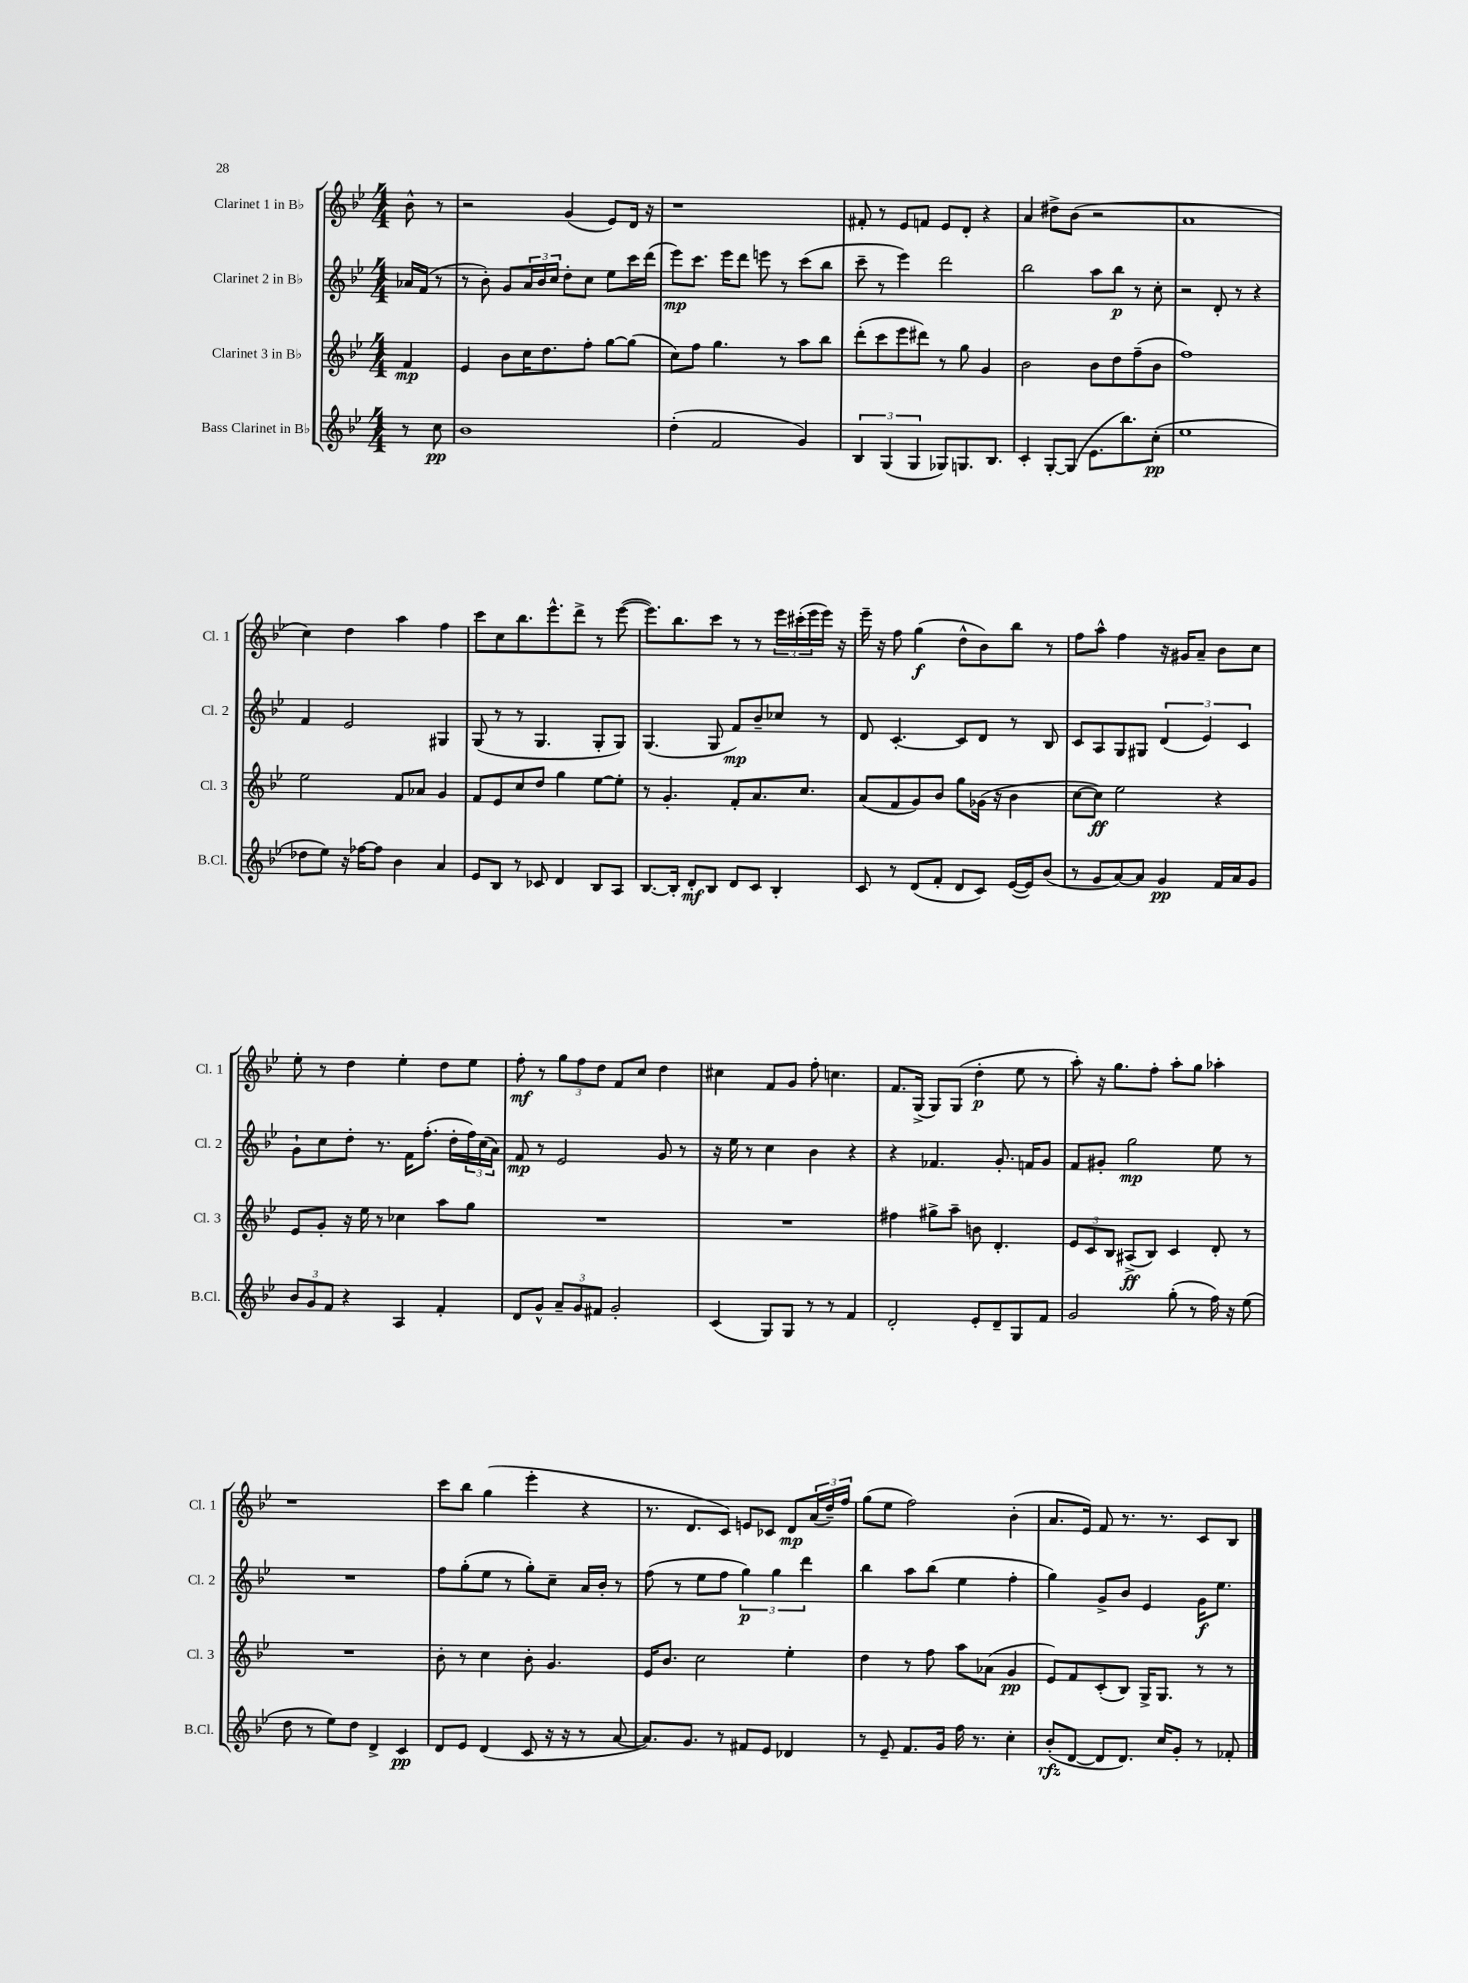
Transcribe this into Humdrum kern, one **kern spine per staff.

**kern	**dynam	**kern	**dynam	**kern	**dynam	**kern	**dynam
*part4	*part4	*part3	*part3	*part2	*part2	*part1	*part1
*staff4	*staff4	*staff3	*staff3	*staff2	*staff2	*staff1	*staff1
*I"Bass Clarinet in B♭	*	*I"Clarinet 3 in B♭	*	*I"Clarinet 2 in B♭	*	*I"Clarinet 1 in B♭	*
*I'B.Cl.	*	*I'Cl. 3	*	*I'Cl. 2	*	*I'Cl. 1	*
*clefG2	*	*clefG2	*	*clefG2	*	*clefG2	*
*k[b-e-]	*	*k[b-e-]	*	*k[b-e-]	*	*k[b-e-]	*
*M4/4	*	*M4/4	*	*M4/4	*	*M4/4	*
=	=	=	=	=	=	=	=
8r	.	4f/	mp	16a-X/LL	.	8b-^^\	.
.	.	.	.	(16f/JJ	.	.	.
8cc\	pp	.	.	8r	.	8r	.
=1	=1	=1	=1	=1	=1	=1	=1
1b-	.	4e-/	.	8r	.	2r	.
.	.	.	.	8b-'\)	.	.	.
.	.	8b-\L	.	8g/L	.	.	.
.	.	16cc\K	.	24a/L	.	.	.
.	.	.	.	24b-/	.	.	.
.	.	8.dd\	.	.	.	.	.
.	.	.	.	24cc/JJ	.	.	.
.	.	.	.	8dd'\L	.	(4g/	.
.	.	8ff'\J	.	8cc\J	.	.	.
.	.	[8gg\L	.	8ee-\L	.	8e-/L)	.
.	.	(8gg\J]	.	16ccc\L	.	16d/Jk	.
.	.	.	.	(16ddd\JJ	.	16r	.
=2	=2	=2	=2	=2	=2	=2	=2
(4dd'\	.	8cc\L)	.	8eee-\L)	mp	1r	.
.	.	8ff\J	.	8.ccc\J	.	.	.
2f/	.	4.gg\	.	.	.	.	.
.	.	.	.	16eee-\KL	.	.	.
.	.	.	.	8ddd\J	.	.	.
.	.	.	.	8eeen\	.	.	.
.	.	8r	.	8r	.	.	.
4g/)	.	8aa\L	.	(8ccc\L	.	.	.
.	.	8bb-\J	.	8bb-\J	.	.	.
=3	=3	=3	=3	=3	=3	=3	=3
6B-/	.	(8ddd'\L	.	8ccc~\	.	8f#X'/	.
.	.	8ccc\	.	8r	.	8r	.
(6G/	.	.	.	.	.	.	.
.	.	8eee-\	.	4eee-\)	.	8e-/L	.
6G/	.	.	.	.	.	.	.
.	.	8ddd#X\J)	.	.	.	8fn/J	.
8G-X/L)	.	8r	.	2ddd\	.	8e-/L	.
8.Gn/	.	8gg\	.	.	.	8d'/J	.
.	.	4g/	.	.	.	4r	.
8.B-/J	.	.	.	.	.	.	.
=4	=4	=4	=4	=4	=4	=4	=4
4c'/	.	2b-\	.	2bb-\	.	4a/	.
[8G'/L	.	.	.	.	.	8dd#X^\L	.
(8G/J]	.	.	.	.	.	(8b-\J	.
8.e-\L	.	8b-\L	.	8aa\L	.	2r	.
.	.	8dd\	.	8bb-\J	p	.	.
8.bb-\)	.	.	.	.	.	.	.
.	.	(8ff~\	.	8r	.	.	.
(8cc'\J	pp	8b-\J	.	8cc'\	.	.	.
=5	=5	=5	=5	=5	=5	=5	=5
1ee-	.	1ff)	.	2r	.	1a	.
.	.	.	.	8d'/	.	.	.
.	.	.	.	8r	.	.	.
.	.	.	.	4r	.	.	.
!!LO:LB:g=z
=6	=6	=6	=6	=6	=6	=6	=6
8dd-X\L	.	2ee-\	.	4f/	.	4cc\)	.
8ee-\J)	.	.	.	.	.	.	.
16r	.	.	.	2e-/	.	4dd\	.
[16ff-X\KL	.	.	.	.	.	.	.
8ff-\J]	.	.	.	.	.	.	.
4b-\	.	8f/L	.	.	.	4aa\	.
.	.	8a-X/J	.	.	.	.	.
4a/	.	4g/	.	4G#X/	.	4ff\	.
=7	=7	=7	=7	=7	=7	=7	=7
8e-/L	.	8f/L	.	(8G/	.	8ccc\L	.
8B-/J	.	8e-/	.	8r	.	8cc\	.
8r	.	8cc/	.	8r	.	8.bb-\	.
8c-X/	.	8dd/J	.	4.G/	.	.	.
.	.	.	.	.	.	8.eee-^^\	.
4d/	.	4gg\	.	.	.	.	.
.	.	.	.	.	.	8ddd^\J	.
8B-/L	.	[8ee-\L	.	8G'/L	.	8r	.
8A/J	.	8ee-'\J]	.	8G/J)	.	([8eee-\	.
=8	=8	=8	=8	=8	=8	=8	=8
[8.B-/L	.	8r	.	(4.G/	.	8.eee-\L])	.
.	.	4.g'/	.	.	.	.	.
16B-'/Jk]	.	.	.	.	.	8.bb-\	.
8d'/L	mf	.	.	.	.	.	.
8B-/J	.	.	.	8G/	.	8ccc\J	.
8d/L	.	8f'/L	.	8f/L)	mp	8r	.
8c/J	.	8.a/	.	8b-~/	.	8r	.
4B-'/	.	.	.	8cc-X/J	.	24eee-\LL	.
.	.	.	.	.	.	(24ccc#X'\	.
.	.	8.cc/J	.	.	.	.	.
.	.	.	.	.	.	24eee-\	.
.	.	.	.	8r	.	16eee-\JJ)	.
.	.	.	.	.	.	16r	.
=9	=9	=9	=9	=9	=9	=9	=9
8c/	.	(8a/L	.	8d/	.	16eee-~\	.
.	.	.	.	.	.	16r	.
8r	.	8f/	.	[4.c'/	.	8ff\	.
(8d/L	.	8g/)	.	.	.	(4gg\	f
8f'/J	.	8b-/J	.	.	.	.	.
8d/L	.	8gg\L	.	8c/L]	.	8dd^^\L	.
8c/J)	.	(16g-X\Jk	.	8d/J	.	8b-\)	.
.	.	16r	.	.	.	.	.
([16e-/LL	.	4b-\	.	8r	.	8bb-\J	.
16e-/J])	.	.	.	.	.	.	.
(8b-/J	.	.	.	8B-/	.	8r	.
=10	=10	=10	=10	=10	=10	=10	=10
8r	.	[8cc\L	.	8c/L	.	8ff\L	.
8g/L	.	8cc\J])	ff	8A/	.	8aa^^\J	.
[8a/)	.	2ee-\	.	8G/	.	4ff\	.
8a/J]	.	.	.	8G#X/J	.	.	.
4g/	pp	.	.	(6d/	.	16r	.
.	.	.	.	.	.	16g#X/KL	.
.	.	.	.	.	.	8a~/J	.
.	.	.	.	6e-/)	.	.	.
16f/LL	.	4r	.	.	.	8b-\L	.
16a/J	.	.	.	.	.	.	.
.	.	.	.	6c/	.	.	.
8g/J	.	.	.	.	.	8cc\J	.
!!LO:LB:g=z
=11	=11	=11	=11	=11	=11	=11	=11
12b-/L	.	8e-/L	.	8g`\L	.	8ee-'\	.
12g/	.	.	.	.	.	.	.
.	.	8g'/J	.	8cc\	.	8r	.
12f/J	.	.	.	.	.	.	.
4r	.	16r	.	8dd'\J	.	4dd\	.
.	.	16ee-\	.	.	.	.	.
.	.	8r	.	8.r	.	.	.
4A/	.	4cc-X\	.	.	.	4ee-'\	.
.	.	.	.	16f\KL	.	.	.
.	.	.	.	(8.ff'\J	.	.	.
4f'/	.	8aa\L	.	.	.	8dd\L	.
.	.	.	.	16dd'\LL	.	.	.
.	.	8gg\J	.	24ff\)	.	8ee-\J	.
.	.	.	.	(24cc\	.	.	.
.	.	.	.	24a\JJ)	.	.	.
=12	=12	=12	=12	=12	=12	=12	=12
8d/L	.	1r	.	8f/	mp	8ff'\	mf
8g^^/J	.	.	.	8r	.	8r	.
12a~/L	.	.	.	2e-/	.	12gg\L	.
12g/	.	.	.	.	.	12ff\	.
12f#X/J	.	.	.	.	.	12dd\J	.
2g'/	.	.	.	.	.	8f/L	.
.	.	.	.	.	.	8cc/J	.
.	.	.	.	8g/	.	4dd\	.
.	.	.	.	8r	.	.	.
=13	=13	=13	=13	=13	=13	=13	=13
(4c/	.	1r	.	16r	.	4cc#X\	.
.	.	.	.	16ee-\	.	.	.
.	.	.	.	8r	.	.	.
8G/L)	.	.	.	4cc\	.	8f/L	.
8G/J	.	.	.	.	.	8g/J	.
8r	.	.	.	4b-\	.	8ff'\	.
8r	.	.	.	.	.	4.ccn\	.
4f/	.	.	.	4r	.	.	.
=14	=14	=14	=14	=14	=14	=14	=14
2d'/	.	4ff#X\	.	4r	.	8.f/L	.
.	.	.	.	.	.	(16G^/Jk	.
.	.	8gg#X^\L	.	4.f-X/	.	8G/L)	.
.	.	8aa~\J	.	.	.	(8G/J	.
8e-'/L	.	8bn\	.	.	.	4dd'\	p
8d~/	.	4.d'/	.	8.g'/	.	.	.
8G/	.	.	.	.	.	8ee-\	.
.	.	.	.	16fn/KL	.	.	.
8f/J	.	.	.	8g/J	.	8r	.
=15	=15	=15	=15	=15	=15	=15	=15
2g/	.	12e-/L	.	8f/L	.	8aa'\)	.
.	.	12c/	.	.	.	.	.
.	.	.	.	8g#X'/J	.	16r	.
.	.	12B-/J	.	.	.	.	.
.	.	.	.	.	.	8.gg\L	.
.	.	(8A#X^/L	ff	2gg\	mp	.	.
.	.	8B-/J)	.	.	.	8ff'\J	.
(8gg'\	.	4c/	.	.	.	8aa'\L	.
8r	.	.	.	.	.	8gg\J	.
16ff\)	.	8d'/	.	8ee-\	.	4aa-X'\	.
16r	.	.	.	.	.	.	.
(8ee-\	.	8r	.	8r	.	.	.
!!LO:LB:g=z
=16	=16	=16	=16	=16	=16	=16	=16
8dd\	.	1r	.	1r	.	1r	.
8r	.	.	.	.	.	.	.
8ee-\L)	.	.	.	.	.	.	.
8dd\J	.	.	.	.	.	.	.
4d^/	.	.	.	.	.	.	.
4c/	pp	.	.	.	.	.	.
=17	=17	=17	=17	=17	=17	=17	=17
8d/L	.	8b-'\	.	8ff\L	.	8ccc\L	.
8e-/J	.	8r	.	(8gg'\	.	8bb-\J	.
(4d/	.	4cc\	.	8ee-\J	.	(4gg\	.
.	.	.	.	8r	.	.	.
8c/	.	8b-'\	.	8gg'\L)	.	4eee-'\	.
16r	.	4.g/	.	8cc~\J	.	.	.
16r	.	.	.	.	.	.	.
8r	.	.	.	16a/LL	.	4r	.
.	.	.	.	16b-'/JJ	.	.	.
[8a/	.	.	.	8r	.	.	.
=18	=18	=18	=18	=18	=18	=18	=18
8.a/L])	.	16e-/KL	.	(8ff\	.	8.r	.
.	.	8.b-/J	.	.	.	.	.
.	.	.	.	8r	.	.	.
8.g/J	.	.	.	.	.	8.d/L	.
.	.	2cc\	.	8ee-\L	.	.	.
8r	.	.	.	8ff\J	.	8c/J)	.
8f#X/L	.	.	.	6gg\)	p	8en/L	.
8e-/J	.	.	.	.	.	8c-X/J	.
.	.	.	.	6gg\	.	.	.
4d-X/	.	4ee-'\	.	.	.	8d/L	mp
.	.	.	.	6ddd\	.	.	.
.	.	.	.	.	.	(24a/L	.
.	.	.	.	.	.	24dd~/)	.
.	.	.	.	.	.	24ff/JJ	.
=19	=19	=19	=19	=19	=19	=19	=19
8r	.	4dd\	.	4bb-\	.	(8gg\L	.
8e-~/	.	.	.	.	.	8ee-\J	.
8.f/L	.	8r	.	8aa\L	.	2ff\)	.
.	.	8ff\	.	(8bb-\J	.	.	.
16g/Jk	.	.	.	.	.	.	.
16ff\	.	8aa\L	.	4ee-\	.	.	.
8.r	.	.	.	.	.	.	.
.	.	(8a-X\J	.	.	.	.	.
4cc'\	.	4g/	pp	4ff'\	.	(4b-'\	.
=20	=20	=20	=20	=20	=20	=20	=20
(8b-'/L	rfz	8e-/L)	.	4gg\)	.	8.a/L	.
[8d/J	.	8f/	.	.	.	.	.
.	.	.	.	.	.	16e-/Jk)	.
8d/L]	.	(8c'/	.	8g^/L	.	8f/	.
8.d/J)	.	8B-/J)	.	8b-/J	.	8.r	.
.	.	16G^/KL	.	4e-/	.	.	.
16cc/KL	.	8.G/J	.	.	.	8.r	.
8g'/J	.	.	.	.	.	.	.
8r	.	8r	.	16g\KL	f	8c/L	.
.	.	.	.	8.ee-\J	.	.	.
8f-X'/	.	8r	.	.	.	8B-/J	.
==	==	==	==	==	==	==	==
*-	*-	*-	*-	*-	*-	*-	*-
